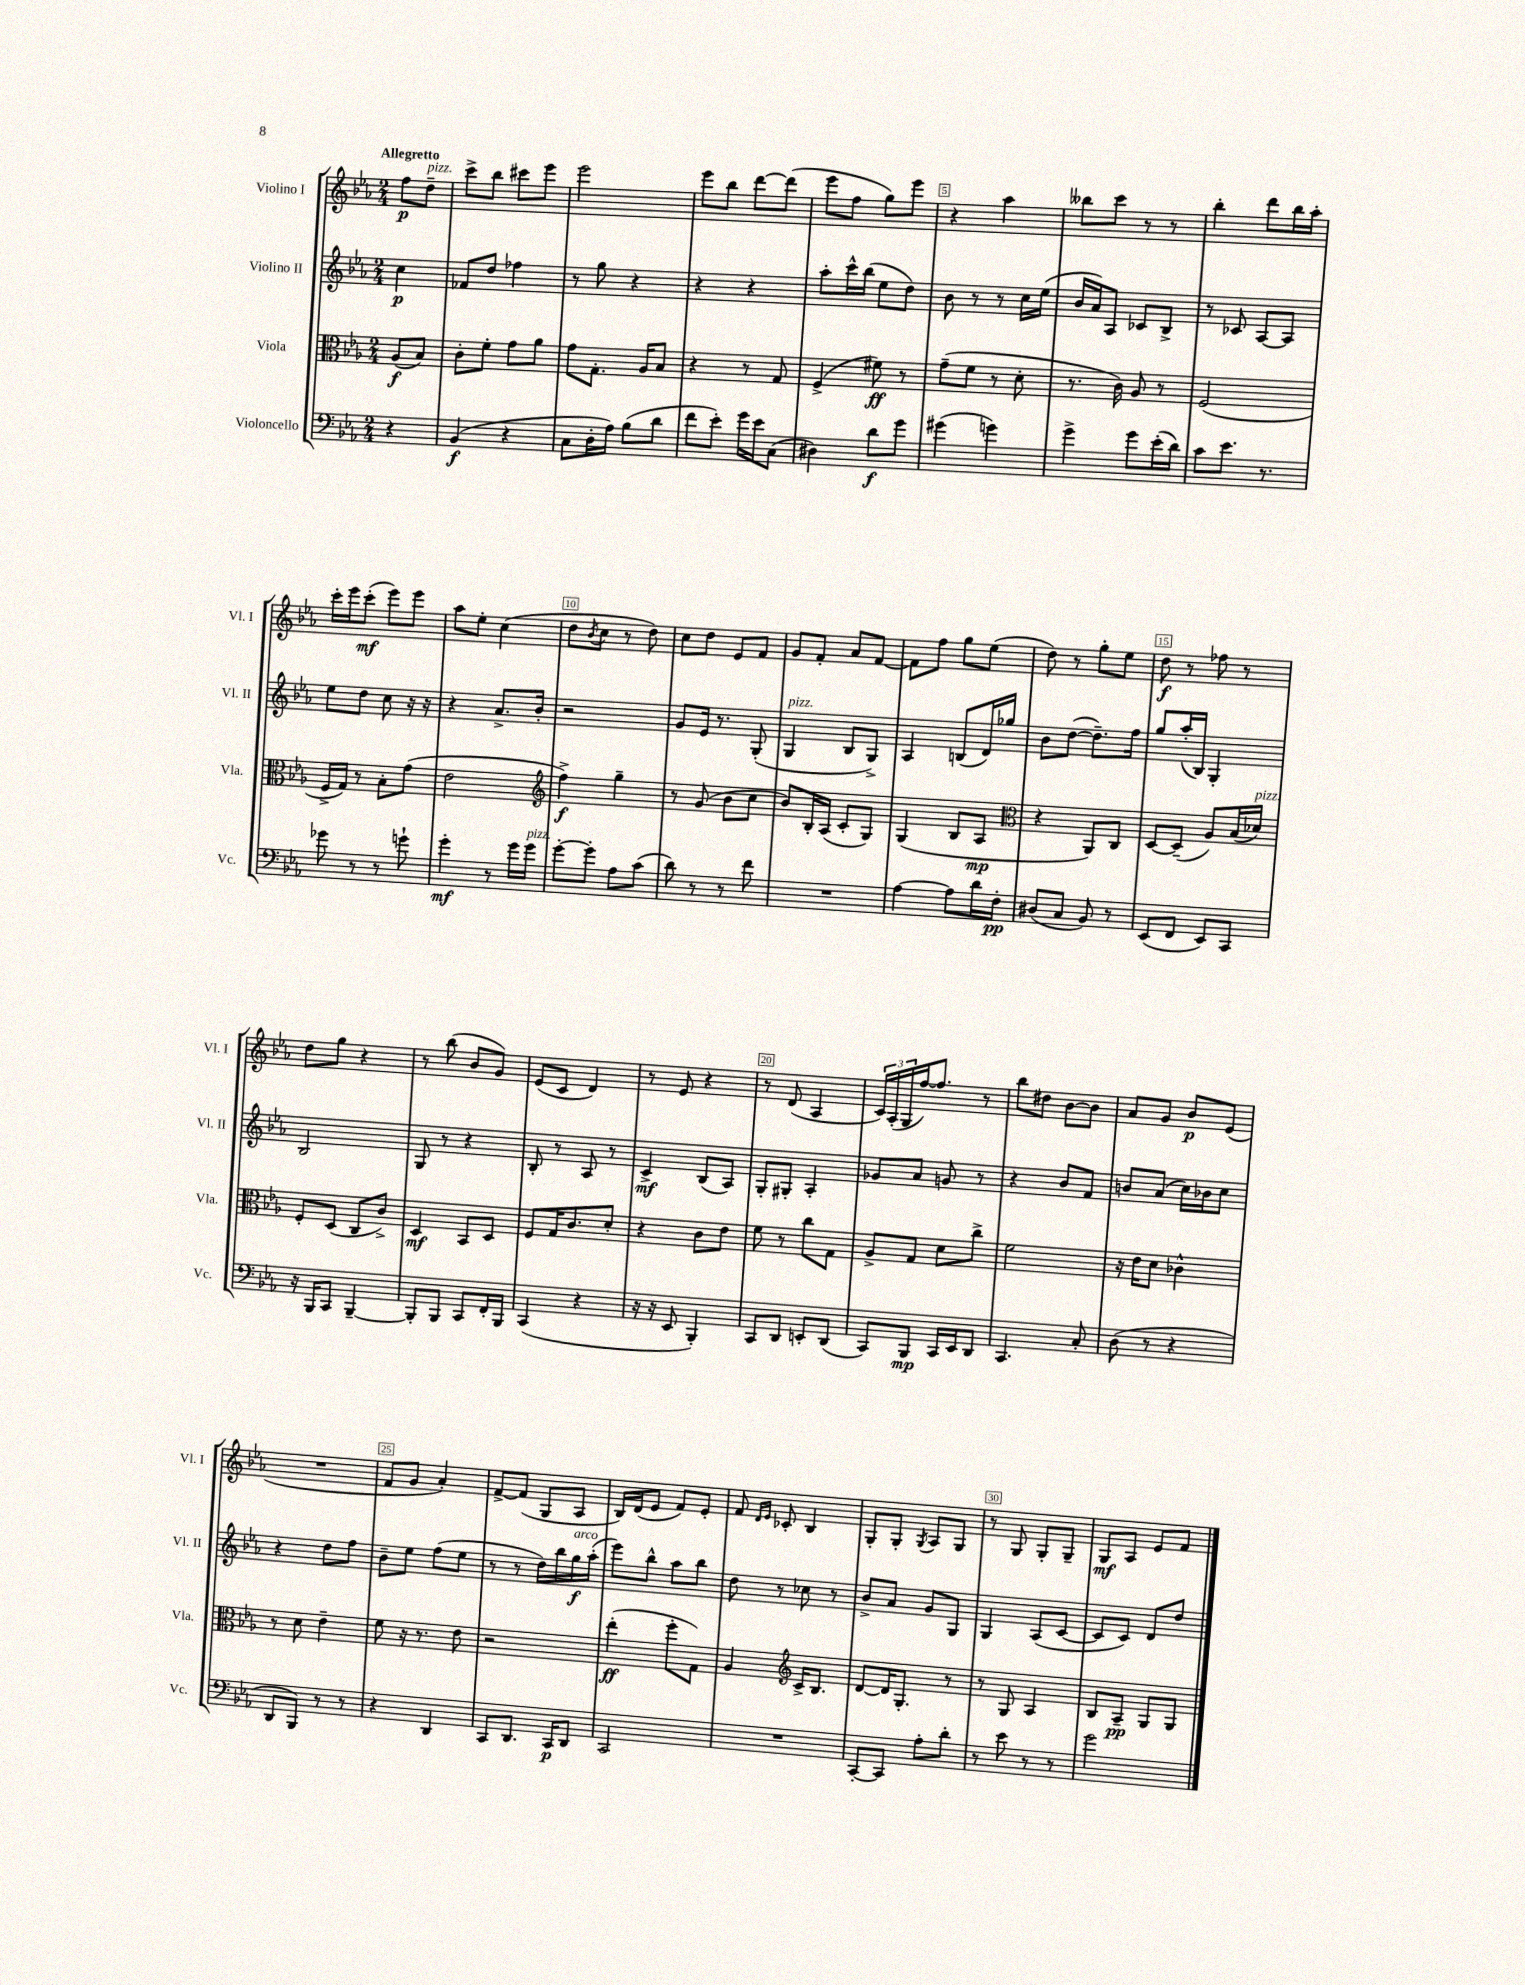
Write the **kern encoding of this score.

**kern	**dynam	**kern	**dynam	**kern	**dynam	**kern	**dynam
*part4	*part4	*part3	*part3	*part2	*part2	*part1	*part1
*staff4	*staff4	*staff3	*staff3	*staff2	*staff2	*staff1	*staff1
*I"Violoncello	*	*I"Viola	*	*I"Violino II	*	*I"Violino I	*
*I'Vc.	*	*I'Vla.	*	*I'Vl. II	*	*I'Vl. I	*
*clefF4	*	*clefC3	*	*clefG2	*	*clefG2	*
*k[b-e-a-]	*	*k[b-e-a-]	*	*k[b-e-a-]	*	*k[b-e-a-]	*
*M2/4	*	*M2/4	*	*M2/4	*	*M2/4	*
=	=	=	=	=	=	=	=
!	!	!	!	!	!	!LO:TX:a:B:t=Allegretto	!
4r	.	(8A-/L	f	4cc\	p	8ff\L	p
!	!	!	!	!	!	!LO:TX:a:i:t=pizz.	!
.	.	8B-/J)	.	.	.	8dd~\J	.
=1	=1	=1	=1	=1	=1	=1	=1
(4BB-/	f	8c'\L	.	8f-X/L	.	8ccc^\L	.
.	.	8f'\J	.	8dd/J	.	8bb-\J	.
4r	.	8g\L	.	4ff-X\	.	8ccc#X\L	.
.	.	8a-\J	.	.	.	8eee-\J	.
=2	=2	=2	=2	=2	=2	=2	=2
8C\L	.	8g\L	.	8r	.	2eee-\	.
16D'\L	.	8.G'\J	.	8gg\	.	.	.
16A-\JJ)	.	.	.	.	.	.	.
(8B-\L	.	.	.	4r	.	.	.
.	.	16A-/KL	.	.	.	.	.
8d\J	.	8B-/J	.	.	.	.	.
=3	=3	=3	=3	=3	=3	=3	=3
8f\L	.	4r	.	4r	.	8eee-\L	.
8e-'\J)	.	.	.	.	.	8bb-\J	.
16g\LL	.	8r	.	4r	.	[8ddd\L	.
16e-\J	.	.	.	.	.	.	.
(8C\J	.	8G/	.	.	.	(8ddd\J]	.
=4	=4	=4	=4	=4	=4	=4	=4
4D#X\)	.	(4F^/	.	8aa-'\L	.	8eee-\L	.
.	.	.	.	16ccc^^\L	.	8ff\J	.
.	.	.	.	(16bb-\JJ	.	.	.
8d\L	f	8f#X\)	ff	8ee-\L	.	8gg\L)	.
8g\J	.	8r	.	8dd\J)	.	8eee-\J	.
=5	=5	=5	=5	=5	=5	=5	=5
(4g#X\	.	(8g~\L	.	8b-\	.	4r	.
.	.	8f\J	.	8r	.	.	.
4gn\)	.	8r	.	8r	.	4aa-\	.
.	.	8d'\	.	16cc\LL	.	.	.
.	.	.	.	(16ee-\JJ	.	.	.
=6	=6	=6	=6	=6	=6	=6	=6
4g^\	.	8.r	.	16b-/LL	.	8bb--X\L	.
.	.	.	.	16a-/J)	.	.	.
.	.	.	.	8A-/J	.	8ccc\J	.
.	.	16c\)	.	.	.	.	.
8g\L	.	8A-/	.	8c-X/L	.	8r	.
(16e-'\L	.	8r	.	8B-^/J	.	8r	.
16d\JJ)	.	.	.	.	.	.	.
=7	=7	=7	=7	=7	=7	=7	=7
8c\L	.	(2F/	.	8r	.	4bb-'\	.
8.e-\J	.	.	.	8c-X/	.	.	.
.	.	.	.	[8A-/L	.	8ddd\L	.
8.r	.	.	.	.	.	.	.
.	.	.	.	8A-/J]	.	16bb-\L	.
.	.	.	.	.	.	16aa-'\JJ	.
!!LO:LB:g=z
=8	=8	=8	=8	=8	=8	=8	=8
8g-X\	.	16F^/LL	.	8ee-\L	.	16ccc'\LL	.
.	.	16G/JJ)	.	.	.	16eee-\J	.
8r	.	8r	.	8dd\J	.	(8ccc'\J	mf
8r	.	8B-'\L	.	8cc\	.	8eee-\L)	.
8gn`\	.	(8g\J	.	16r	.	8eee-\J	.
.	.	.	.	16r	.	.	.
=9	=9	=9	=9	=9	=9	=9	=9
4g'\	mf	2e-\	.	4r	.	8aa-\L	.
.	.	.	.	.	.	8ee-'\J	.
8r	.	.	.	8.a-^/L	.	(4cc\	.
16g\LL	.	.	.	.	.	.	.
!LO:TX:a:i:t=pizz.	!	!	!	!	!	!	!
16g\JJ	.	.	.	16b-'/Jk	.	.	.
=10	=10	=10	=10	=10	=10	=10	=10
*	*	*clefG2	*	*	*	*	*
[8g'\L	.	4ff^\)	f	2r	.	8dd\L	.
.	.	.	.	.	.	8qb-/	.
8g'\J]	.	.	.	.	.	8cc\J	.
8A-\L	.	4gg~\	.	.	.	8r	.
(8c\J	.	.	.	.	.	8dd\)	.
=11	=11	=11	=11	=11	=11	=11	=11
8d\)	.	8r	.	8g/L	.	8cc\L	.
8r	.	(8g/	.	16e-/Jk	.	8dd\J	.
.	.	.	.	8.r	.	.	.
8r	.	8b-\L	.	.	.	8e-/L	.
8f\	.	8cc\J	.	(8G'/	.	8f/J	.
=12	=12	=12	=12	=12	=12	=12	=12
!	!	!	!	!LO:TX:a:i:t=pizz.	!	!	!
2r	.	8b-/L)	.	4G/	.	8g/L	.
.	.	16B-'/L	.	.	.	8f'/J	.
.	.	(16A-/JJ	.	.	.	.	.
.	.	8c'/L	.	8B-/L	.	8a-/L	.
.	.	8G/J)	.	8G^/J)	.	[8f/J	.
=13	=13	=13	=13	=13	=13	=13	=13
[4A-\	.	(4G/	.	4A-/	.	8f\L]	.
.	.	.	.	.	.	8ff\J	.
8A-\L]	.	8B-/L	.	(8Bn/L	.	8gg\L	.
16d\L	.	8A-/J	mp	16d/L)	.	(8ee-\J	.
16F'\JJ	pp	.	.	16gg-X/JJ	.	.	.
=14	=14	=14	=14	=14	=14	=14	=14
*	*	*clefC3	*	*	*	*	*
(8D#X/L	.	4r	.	8b-\L	.	8dd\)	.
8C/J	.	.	.	([8dd\J	.	8r	.
8BB-/)	.	8AA-/L)	.	8.dd~\L])	.	8gg'\L	.
8r	.	8C/J	.	.	.	8ee-\J	.
.	.	.	.	16ff\Jk	.	.	.
=15	=15	=15	=15	=15	=15	=15	=15
(8EE-/L	.	[8D/L	.	8gg/L	.	8dd\	f
8FF/J	.	(8D~/J]	.	(16aa-'/L	.	8r	.
.	.	.	.	16B-/JJ)	.	.	.
8EE-/L)	.	8A-/L)	.	4G'/	.	8ff-X\	.
8CC/J	.	(16B-/L	.	.	.	8r	.
!	!	!LO:TX:a:i:t=pizz.	!	!	!	!	!
.	.	16d-X/JJ)	.	.	.	.	.
!!LO:LB:g=z
=16	=16	=16	=16	=16	=16	=16	=16
16r	.	8F'/L	.	2B-/	.	8dd\L	.
16BBB-/KL	.	.	.	.	.	.	.
8CC/J	.	(8D/J	.	.	.	8gg\J	.
[4BBB-~/	.	8C/L	.	.	.	4r	.
.	.	8c^/J)	.	.	.	.	.
=17	=17	=17	=17	=17	=17	=17	=17
8BBB-'/L]	.	4D/	mf	8G/	.	8r	.
8BBB-/J	.	.	.	8r	.	(8bb-\	.
8CC/L	.	8BB-/L	.	4r	.	8b-/L	.
16FF'/L	.	8D/J	.	.	.	8g/J)	.
16BBB-/JJ	.	.	.	.	.	.	.
=18	=18	=18	=18	=18	=18	=18	=18
(4CC/	.	8F/L	.	8B-'/	.	(8e-/L	.
.	.	16G/K	.	8r	.	8c/J	.
.	.	8.c/	.	.	.	.	.
4r	.	.	.	8A-/	.	4d/)	.
.	.	8d'/J	.	8r	.	.	.
=19	=19	=19	=19	=19	=19	=19	=19
16r	.	4r	.	4c^/	mf	8r	.
16r	.	.	.	.	.	.	.
8EE-/	.	.	.	.	.	8e-/	.
4BBB-'/)	.	8c\L	.	(8B-/L	.	4r	.
.	.	8e-\J	.	8A-/J)	.	.	.
=20	=20	=20	=20	=20	=20	=20	=20
8CC/L	.	8f\	.	8G'/L	.	8r	.
8DD/J	.	8r	.	8G#X'/J	.	(8d/	.
8EEn'/L	.	8cc\L	.	4A-'/	.	4A-/	.
(8DD/J	.	8G\J	.	.	.	.	.
=21	=21	=21	=21	=21	=21	=21	=21
8CC/L)	.	8A-^/L	.	8g-X/L	.	24c/LL)	.
.	.	.	.	.	.	(24A-'/	.
.	.	.	.	.	.	24G/	.
8BBB-/J	mp	8G/J	.	8a-/J	.	[16ff/J)	.
.	.	.	.	.	.	8.ff/J]	.
16CC/LL	.	8d\L	.	8gn/	.	.	.
16EE-/J	.	.	.	.	.	.	.
8DD/J	.	8cc^\J	.	8r	.	8r	.
=22	=22	=22	=22	=22	=22	=22	=22
4.CC/	.	2f\	.	4r	.	8bb-\L	.
.	.	.	.	.	.	8dd#X\J	.
.	.	.	.	8b-/L	.	[8b-\L	.
8C'/	.	.	.	8f/J	.	8b-\J]	.
=23	=23	=23	=23	=23	=23	=23	=23
(8D\	.	16r	.	8bn/L	.	8a-/L	.
.	.	16e-\KL	.	.	.	.	.
8r	.	8d\J	.	(8a-/J	.	8g/J	.
4r	.	4c-X^^\	.	16cc\LL)	.	8b-/L	p
.	.	.	.	16b-X\J	.	.	.
.	.	.	.	8cc\J	.	(8e-/J	.
!!LO:LB:g=z
=24	=24	=24	=24	=24	=24	=24	=24
8DD/L	.	8r	.	4r	.	2r	.
8BBB-/J)	.	8d\	.	.	.	.	.
8r	.	4e-~\	.	8dd\L	.	.	.
8r	.	.	.	8ff\J	.	.	.
=25	=25	=25	=25	=25	=25	=25	=25
4r	.	8f\	.	8b-~\L	.	8f/L	.
.	.	16r	.	8ee-\J	.	8g/J	.
.	.	8.r	.	.	.	.	.
4DD/	.	.	.	(8ff\L	.	4a-'/)	.
.	.	8e-\	.	8ee-\J	.	.	.
=26	=26	=26	=26	=26	=26	=26	=26
8CC/L	.	2r	.	8r	.	[8f^/L	.
8.DD/J	.	.	.	8r	.	(8f/J]	.
.	.	.	.	16dd\LL)	.	8G/L	.
16CC/KL	p	.	.	16bb-\	.	.	.
!	!	!	!	!LO:TX:a:i:t=arco	!	!	!
8DD/J	.	.	.	16gg\	f	8A-/J	.
.	.	.	.	(16aa-'\JJ	.	.	.
=27	=27	=27	=27	=27	=27	=27	=27
2CC/	.	(4ee-'\	ff	8eee-\L)	.	16B-/LL)	.
.	.	.	.	.	.	(16d/J	.
.	.	.	.	8bb-^^\J	.	8e-/J	.
.	.	8ff'\L	.	8aa-\L	.	8f/L)	.
.	.	8G\J)	.	8bb-\J	.	8e-'/J	.
=28	=28	=28	=28	=28	=28	=28	=28
2r	.	4A-/	.	8dd\	.	8f/	.
.	.	.	.	.	.	16qqd/LL	.
.	.	.	.	.	.	16qqe-/JJ	.
.	.	.	.	8r	.	8c-X'/	.
*	*	*clefG2	*	*	*	*	*
.	.	16c^/KL	.	8cc-X\	.	4B-/	.
.	.	8.B-/J	.	.	.	.	.
.	.	.	.	8r	.	.	.
=29	=29	=29	=29	=29	=29	=29	=29
[8CC'/L	.	[8d/L	.	8b-^/L	.	8G'/L	.
8CC/J]	.	16d/K]	.	8a-/J	.	8G'/J	.
.	.	8.G'/J	.	.	.	.	.
.	.	.	.	.	.	8qG/	.
8A-'\L	.	.	.	8g/L	.	8A-/L	.
8d'\J	.	8r	.	8G/J	.	8G/J	.
=30	=30	=30	=30	=30	=30	=30	=30
8r	.	8r	.	4G/	.	8r	.
8e-\	.	8G/	.	.	.	8G/	.
8r	.	4A-/	.	(8A-/L	.	8G'/L	.
8r	.	.	.	[8c/J	.	8G~/J	.
=31	=31	=31	=31	=31	=31	=31	=31
2g\	.	8B-/L	.	8c/L]	.	8G/L	mf
.	.	8A-~/J	pp	8c/J)	.	8A-/J	.
.	.	8G/L	.	8d/L	.	8e-/L	.
.	.	8G/J	.	8dd/J	.	8f/J	.
==	==	==	==	==	==	==	==
*-	*-	*-	*-	*-	*-	*-	*-
